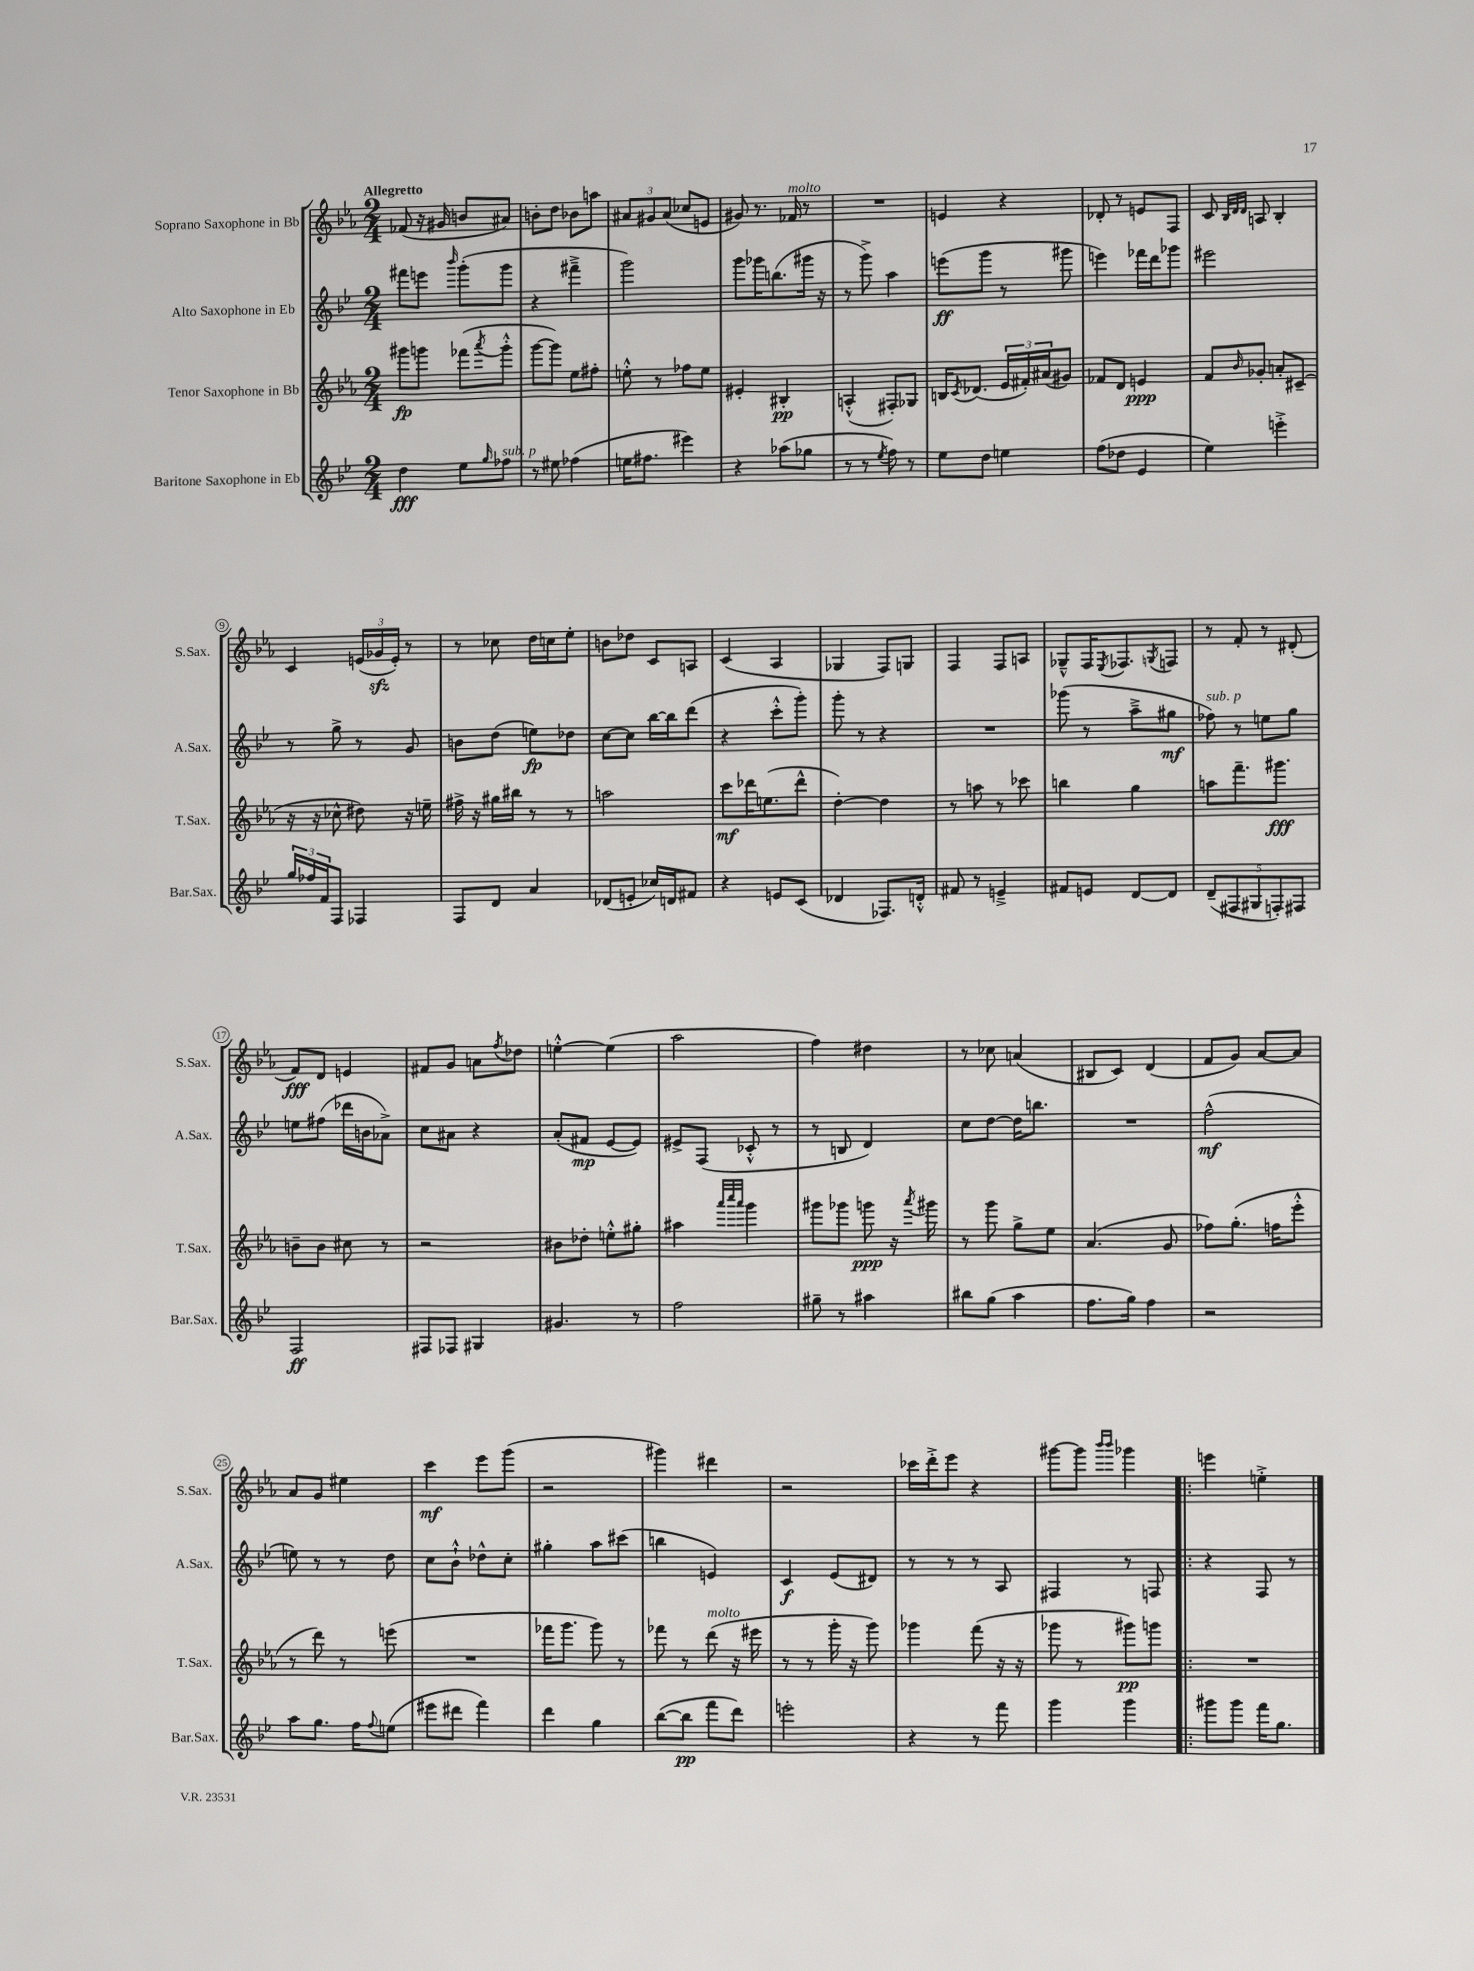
<<
\new StaffGroup <<
\new Staff = "s0" \with { instrumentName = "Soprano Saxophone in Bb" shortInstrumentName = "S.Sax." } {
    \clef treble \key ees \major \numericTimeSignature \time 2/4 \tempo "Allegretto"
    fes'8( r16 gis'16 b'8 ais'8) |
    b'8-. d''8 bes'8 a''8 |
    \tuplet 3/2 { ais'8 gis'8 ais'8( } ces''8 e'8 |
    gis'8) r8. fes'16^\markup { \italic "molto" } r8 |
    R2 |
    e'4 r4 |
    des'8-. r8 e'8 f8 |
    c'8 \grace { bes32 d'32 d'32 } a8 bes4-. |
    c'4 \tuplet 3/2 { e'16( ges'16\sfz e'16-.) } r8 |
    r8 ces''8 d''16 c''16 ees''8-. |
    b'8 des''8 c'8 a8 |
    c'4( aes4 |
    ges4 f8) g8 |
    f4 f8 a8 |
    ges8---^ f16 \acciaccatura { ees8 } fes8. \acciaccatura { g8 } f8 |
    r8 f'8-. r8 dis'8-.( |
    f'8\fff) d'8 e'4 |
    fis'8 g'8 a'8 \acciaccatura { f''8 } des''8 |
    e''4~-.-^ e''4( |
    aes''2 |
    f''4) dis''4 |
    r8 ces''8 a'4( |
    bis8 c'8) d'4( |
    f'8 g'8) aes'8~ aes'8 |
    aes'8 g'8 eis''4 |
    c'''4\mf ees'''8 g'''8( |
    r2 |
    gis'''4) dis'''4 |
    r2 |
    ces'''16 d'''16-.-> ees'''8 r4 |
    gis'''8~ gis'''8 \grace { bes'''16 bes'''16 } ges'''4 |
    \bar ".|:" e'''4 e''4-.-> \bar "|." |
}
\new Staff = "s1" \with { instrumentName = "Alto Saxophone in Eb" shortInstrumentName = "A.Sax." } {
    \clef treble \key bes \major \numericTimeSignature \time 2/4
    fis'''8 e'''8 \grace { bes'''16 } g'''8-.( g'''8 |
    r4 fis'''4---> |
    g'''2) |
    g'''8 ges'''16 b''8.( gis'''16 r16 |
    r8 g'''8->) a''4 |
    e'''8\ff( g'''8 r8 gis'''8 |
    e'''4) fes'''16 d'''16 ges'''8 |
    eis'''2 |
    r8 g''8-> r8 g'8 |
    b'8 d''8( e''8\fp) des''8 |
    c''8~ c''8 bes''16~ bes''16 d'''8( |
    r4 c'''8-.-^ g'''8-.) |
    g'''8-. r8 r4 |
    R2 |
    ges'''8( r8 a''8---> gis''8\mf |
    fes''8^\markup { \italic "sub. p" }) r8 e''8 g''8 |
    e''8 fis''8( des'''16 b'16 aes'8->) |
    c''8 ais'8 r4 |
    a'8-.( fis'8\mp ees'8~ ees'8) |
    eis'8-> f8( ces'8-.-^ r8 |
    r8 b8 d'4) |
    c''8 d''8~ d''16 b''8. |
    R2 |
    f''2-^\mf( |
    e''8) r8 r8 d''8 |
    c''8 bes'8-!-^ des''8-^ c''8-. |
    gis''4-. a''8 cis'''8( |
    b''4 e'4) |
    c'4\f ees'8( dis'8) |
    r8 r8 r8 a8 |
    fis4 r8 f8 |
    \bar ".|:" r4 f8 r8 \bar "|." |
}
\new Staff = "s2" \with { instrumentName = "Tenor Saxophone in Bb" shortInstrumentName = "T.Sax." } {
    \clef treble \key ees \major \numericTimeSignature \time 2/4
    gis'''8\fp g'''8 fes'''8( \acciaccatura { aes'''8 } g'''8-.-^ |
    g'''8~ g'''8) ees''8 fis''8-. |
    e''8-.-^ r8 fes''8 e''8 |
    eis'4-. bis4-.\pp |
    a4-.-^( fis8-.) ges8 |
    b16 \acciaccatura { c'8 } des'8.( \tuplet 3/2 { ees'16 fis'16-.) ais'16( } gis'8) |
    fes'8 d'8 e'4\ppp |
    f'8 \grace { bes'16 } ges'8-. a'8-. cis'8--( |
    r16 r16 ces''8-^ dis''8) r16 e''16-- |
    fis''16-> r16 gis''16 bis''16 r8 r8 |
    a''2 |
    c'''8\mf des'''16 e''8.( des'''8-^ |
    d''4~-.) d''4 |
    r8 a''8 r8 ces'''8 |
    b''4 g''4 |
    a''8 f'''8.-- gis'''8.\fff |
    b'8-- b'8 cis''8 r8 |
    r2 |
    bis'8 des''8-. e''8-.-^ gis''8-. |
    ais''4 \grace { aes'''32 c''''32 aes'''32 } g'''4 |
    gis'''8 ges'''8 g'''8\ppp r16 \acciaccatura { aes'''8 } gis'''16 |
    r8 g'''8 g''8-> ees''8 |
    aes'4.( g'8 |
    fes''8) g''8.-.( f''16 ees'''8-.-^ |
    r8 d'''8) r8 e'''8( |
    R2 |
    fes'''16 g'''8. g'''8) r8 |
    fes'''8 r8 d'''8^\markup { \italic "molto" }( r16 eis'''16 |
    r8 r8 g'''16-. r16 g'''8) |
    ges'''4 f'''8( r16 r16 |
    ges'''8 r8 gis'''8\pp) g'''8 |
    \bar ".|:" R2 \bar "|." |
}
\new Staff = "s3" \with { instrumentName = "Baritone Saxophone in Eb" shortInstrumentName = "Bar.Sax." } {
    \clef treble \key bes \major \numericTimeSignature \time 2/4
    d''4\fff ees''8 \grace { g''16 } fes''8^\markup { \italic "sub. p" } |
    r8 eis''8 fes''4( |
    e''16 fis''8. eis'''4) |
    r4 aes''8( ges''8 |
    r8 r8 \acciaccatura { ees''8 } f''8) r8 |
    ees''8 d''8 e''4 |
    f''8( des''8 ees'4 |
    ees''4) e'''4-.-> |
    \tuplet 3/2 { g''16 fes''16 f'16 } f8 fes4 |
    f8 d'8 a'4 |
    des'8( e'8-. ces''16) d'16 fis'8 |
    r4 e'8 c'8( |
    des'4 fes8.) d'16-.-^ |
    fis'8 r8 e'4---> |
    fis'8 e'8 d'8~ d'8 |
    \tuplet 5/4 { d'8--( fis8 gis8 f8-.) fis8 } |
    f2\ff |
    fis8 fes8 gis4 |
    gis'4. r8 |
    f''2 |
    gis''8-- r8 ais''4 |
    bis''8 g''8( a''4 |
    f''8. g''16) f''4 |
    r2 |
    a''8 g''8. f''16 \appoggiatura { f''8 } e''8( |
    eis'''8 dis'''8 f'''4) |
    d'''4 g''4 |
    bes''8~( bes''8\pp f'''8 d'''8) |
    e'''2-. |
    r4 r8 f'''8 |
    g'''4 g'''4 |
    \bar ".|:" gis'''8 gis'''8 f'''16 g''8. \bar "|." |
}
>>
>>
\layout { \context { \Score \override BarNumber.stencil = #(make-stencil-circler 0.1 0.3 ly:text-interface::print) } }
